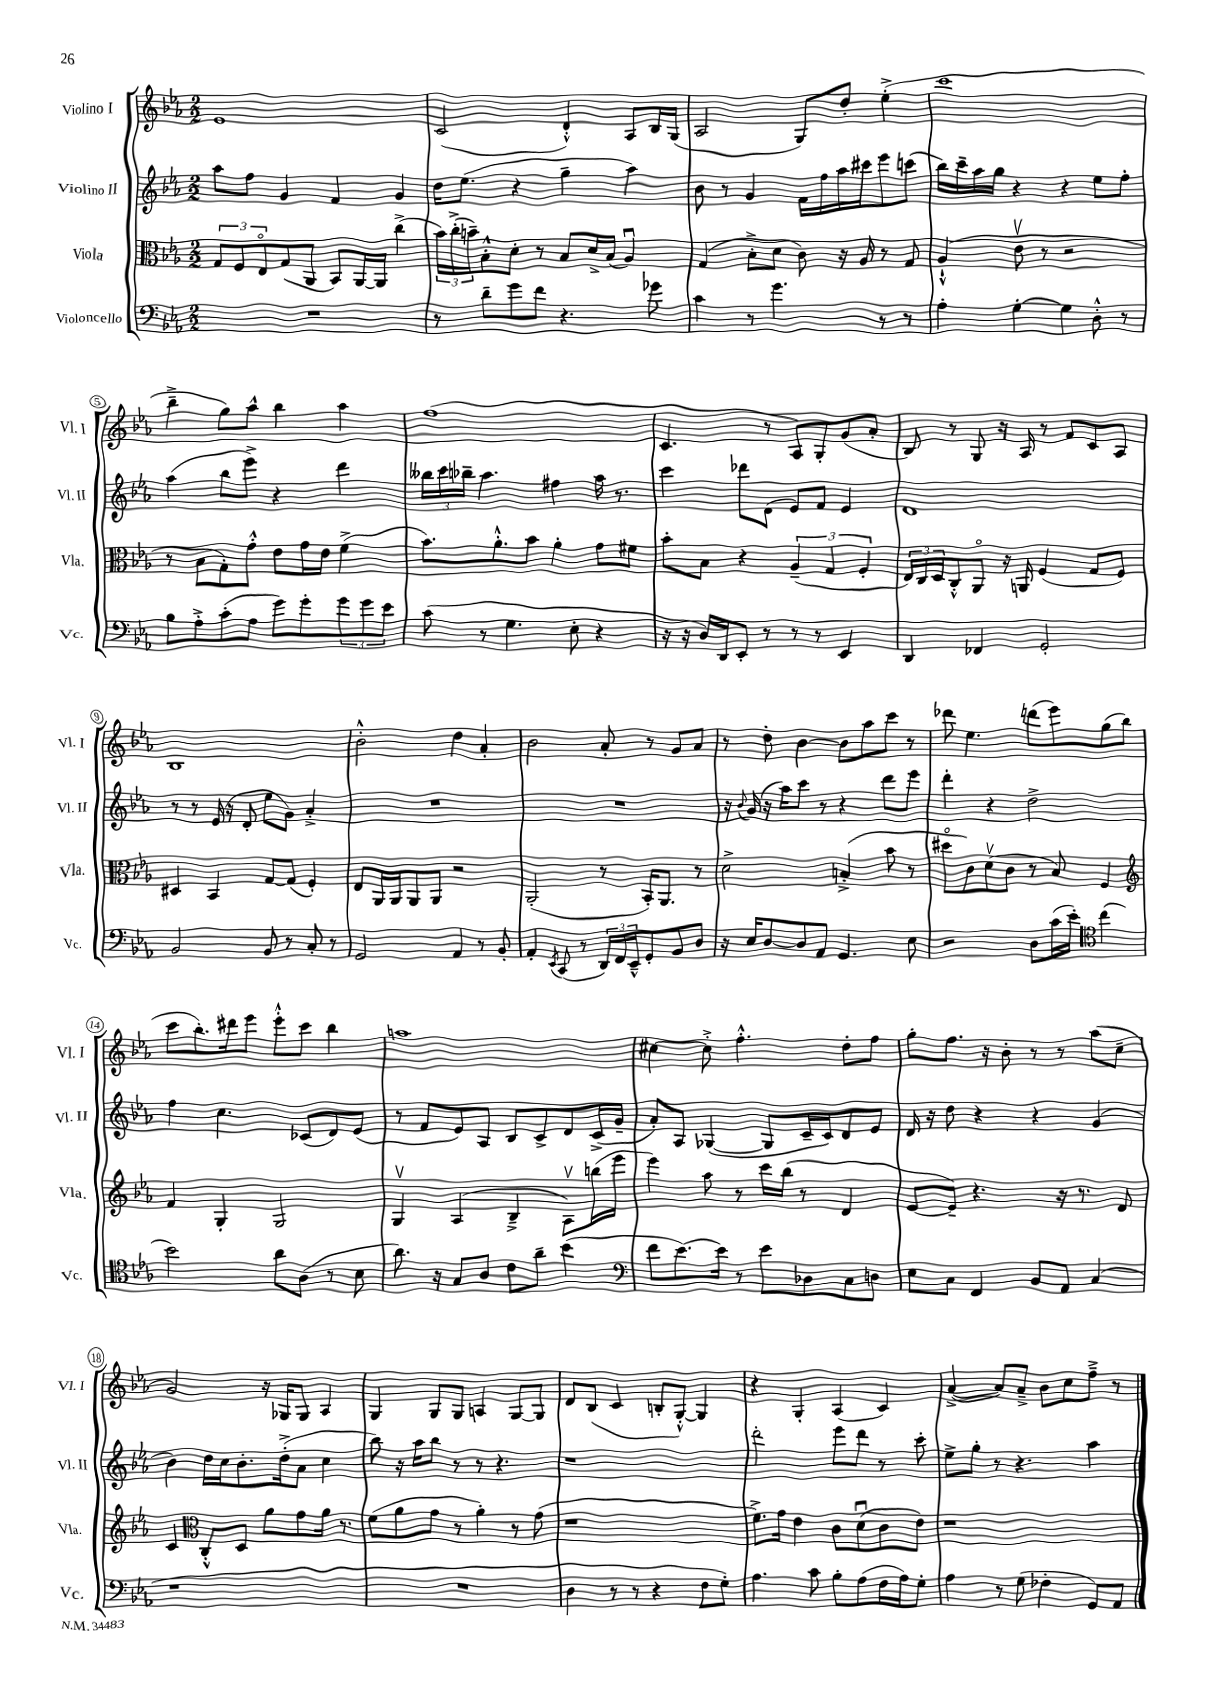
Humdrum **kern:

**kern	**kern	**kern	**kern
*staff4	*staff3	*staff2	*staff1
*clefF4	*clefC3	*clefG2	*clefG2
*k[b-e-a-]	*k[b-e-a-]	*k[b-e-a-]	*k[b-e-a-]
*M2/2	*M2/2	*M2/2	*M2/2
1r	12G	8aa-	1e-
.	12F	.	.
.	.	8ff	.
.	12E-o	.	.
.	(8G	4g	.
.	8AA-	.	.
.	8BB-)	4f	.
.	[16AA-	.	.
.	16AA-]	.	.
.	(4cc^	4g	.
=	=	=	=
8r	24b-)	16dd	(2c
.	(24cc'^	.	.
.	.	(8.ee-	.
.	24b~)	.	.
8d~	8B-'^^	.	.
8g	8d'	4r	.
8f	8r	.	.
4.r	8B-	4gg~	4d'^^)
.	16d^	.	.
.	(16B-	.	.
.	4A-u)	4aa-)	8A-
8g-	.	.	16B-
.	.	.	(16G
=	=	=	=
4c	(4G	8b-	2A-
.	.	8r	.
8r	8B-'^	4g	.
4.g	8d	.	.
.	8c)	16f	8G)
.	.	16ff	.
.	16r	16aa-	8dd'
.	16A-	16ccc#	.
8r	8r	8eee-	(4ee-'^
8r	8G	(8ccc	.
=	=	=	=
4A-'	(4A-`^^	16bb-)	1ccc
.	.	16ccc~	.
.	.	16aa-	.
.	.	16gg	.
[4G'	8e-v	4r	.
.	8r	.	.
4G]	2r	4r	.
8D'^^	.	8ee-	.
8r	.	8ff'	.
=	=	=	=
8B-	8r	(4aa-	4bb-~^
8A-'^	8B-	.	.
(8c'	8G')	8bb-	8gg)
8A-	8g'^^	8eee-^)	8aa-^^
8g)	8e-	4r	4bb-
8g'	16g	.	.
.	16e-	.	.
12g	(4f^	4ddd	4aa-
12g	.	.	.
12e-	.	.	.
=	=	=	=
(8c	8.b-)	24bb--	(1ff
.	.	24ccc	.
.	.	24bb-~	.
8r	.	4.aa-	.
.	8.a-'^^	.	.
4.G	.	.	.
.	8b-	.	.
.	4a-'	4ff#	.
8E-'	.	.	.
4r	8g	16aa-	.
.	.	8.r	.
.	8f#	.	.
=	=	=	=
16r	8b-'	4ccc	4.c
16r	.	.	.
16D)	8B-	.	.
16DD	.	.	.
8EE-'	4r	8ddd-	.
8r	.	(8d	8r
8r	(6A-~	8e-)	8A-)
8r	.	8f	8G'
.	6G	.	.
4EE-	.	4e-	(8g
.	6F'	.	.
.	.	.	8a-'
=	=	=	=
4DD	24E-)	1d	8B-)
.	24C	.	.
.	24D	.	.
.	8C'^^	.	8r
4FF-	8AA-o	.	8G
.	16r	.	16r
.	16AA	.	16A-
2GG'	(4F	.	8r
.	.	.	8f
.	8G	.	8c
.	8F)	.	8A-
=	=	=	=
2BB-	4D#	8r	1B-
.	.	8r	.
.	4BB-	(16e-	.
.	.	16r	.
.	.	8d'	.
8BB-	[8G	8ee-	.
8r	(8G]	8g)	.
8C'	4F')	4a-'^	.
8r	.	.	.
=	=	=	=
2GG	8E-	1r	2b-'^^
.	16AA-	.	.
.	16AA-	.	.
.	8AA-	.	.
.	8AA-	.	.
4AA-	2r	.	4dd
8r	.	.	4a-'
8BB-'	.	.	.
=	=	=	=
4AA-'	(2AA-'	1r	2b-
8qEE-	.	.	.
(8CC	.	.	.
8r	.	.	.
24DD)	8r	.	8a-'
24FF	.	.	.
24EE-~^^	.	.	.
8GG'	16BB-')	.	8r
.	8.AA-	.	.
8BB-	.	.	8g
8D	8r	.	8a-
=	=	=	=
16r	2d^	16r	8r
.	.	8qqb-	.
16E-	.	(16g	.
[8D	.	16r	8dd'
.	.	16aa-)	.
8D]	.	8ccc	[4b-
8AA-	.	8r	.
4.GG	(4B'^	4r	8b-]
.	.	.	8aa-
.	8b-	8ddd	8ccc
8E-	8r	8eee-	8r
=	=	=	=
2r	8dd#o	4ddd'	8ddd-
.	8c)	.	4.ee-
.	(8dv	4r	.
.	8c	.	.
8D	8r	2dd^	(8ddd
(16c	8B-)	.	8eee-)
16e-')	.	.	.
*clefC4	*	*	*
(4cc	4F	.	(8gg
.	.	.	8bb-
=	=	=	=
*	*clefG2	*	*
2b-)	4f	4ff	8ccc
.	.	.	8.bb-')
.	4G'	4.cc	.
.	.	.	16ddd#
.	.	.	8eee-
8a-	2G	.	8eee-'^^
(8A-	.	(8c-	8ccc
8r	.	8d)	4bb-
8B-	.	(8e-	.
=	=	=	=
8.a-)	4Gv	8r	1aa
.	.	8f	.
16r	.	.	.
8G	(4A-	8e-)	.
8A-	.	8A-	.
8c	4B-~^	8B-	.
8a-~	.	8c^	.
(4b-	8A-v)	8d	.
.	(16bb	(16c^	.
.	16eee-	16g~	.
=	=	=	=
*clefF4	*	*	*
8f	4eee-)	8a-')	[4cc#
[8.e-)	.	8A-	.
.	8aa-	([4G-	8cc#'^]
16e-]	.	.	.
8r	8r	.	4.ff'^^
8e-	16ccc	8G-]	.
.	(16bb-	.	.
8D-	8r	16c~	.
.	.	16c)	.
8C	4d	8d	8dd'
8D	.	8e-	8ff
=	=	=	=
8E-	[8e-	16d	8gg'
.	.	16r	.
8C	8e-~])	8dd	8.ff
4FF	4.r	4r	.
.	.	.	16r
.	.	.	8b-'
8BB-	.	4r	8r
8AA-	16r	.	8r
.	8.r	.	.
(4C	.	(4g	(8aa-
.	8d	.	8cc~
=	=	=	=
1r	4c	4b-)	2g)
*	*clefC3	*	*
.	8C'^^	16dd	.
.	.	16cc	.
.	8D	8.b-'	.
.	8a-	.	16r
.	.	(16dd'^	16G-
.	8g	8a-	8G-
.	16a-	4cc	4A-
.	8.r	.	.
=	=	=	=
1r	(8f	8bb-)	4G
.	8a-	16r	.
.	.	16aa-	.
.	8g	8bb-	8G
.	8r	8r	8G
.	4a-')	8r	4A
.	.	4.r	.
.	8r	.	[8G
.	(8g	.	8G]
=	=	=	=
4D	1r	1r	8d
.	.	.	(8B-
8r	.	.	4c
8r	.	.	.
4r	.	.	8B'
.	.	.	[8G'^^)
8F	.	.	4G]
8G')	.	.	.
=	=	=	=
4.A-	8.f^)	2ddd'	4r
.	16g	.	.
.	4e-	.	4G'
8c	.	.	.
8B-'	8c	8eee-	(4A-
(8A-	(8du	8ddd	.
16F	8c	8r	4c)
16A-)	.	.	.
8G'	8e-)	8ccc'	.
=	=	=	=
4A-	1r	8ee-^	([4a-^
.	.	8gg'	.
8r	.	8r	8a-])
(8G	.	4.r	8a-~^
4F-'	.	.	8b-
.	.	.	8cc
8GG)	.	4aa-	8ff~^
8AA-	.	.	8r
==	==	==	==
*-	*-	*-	*-
